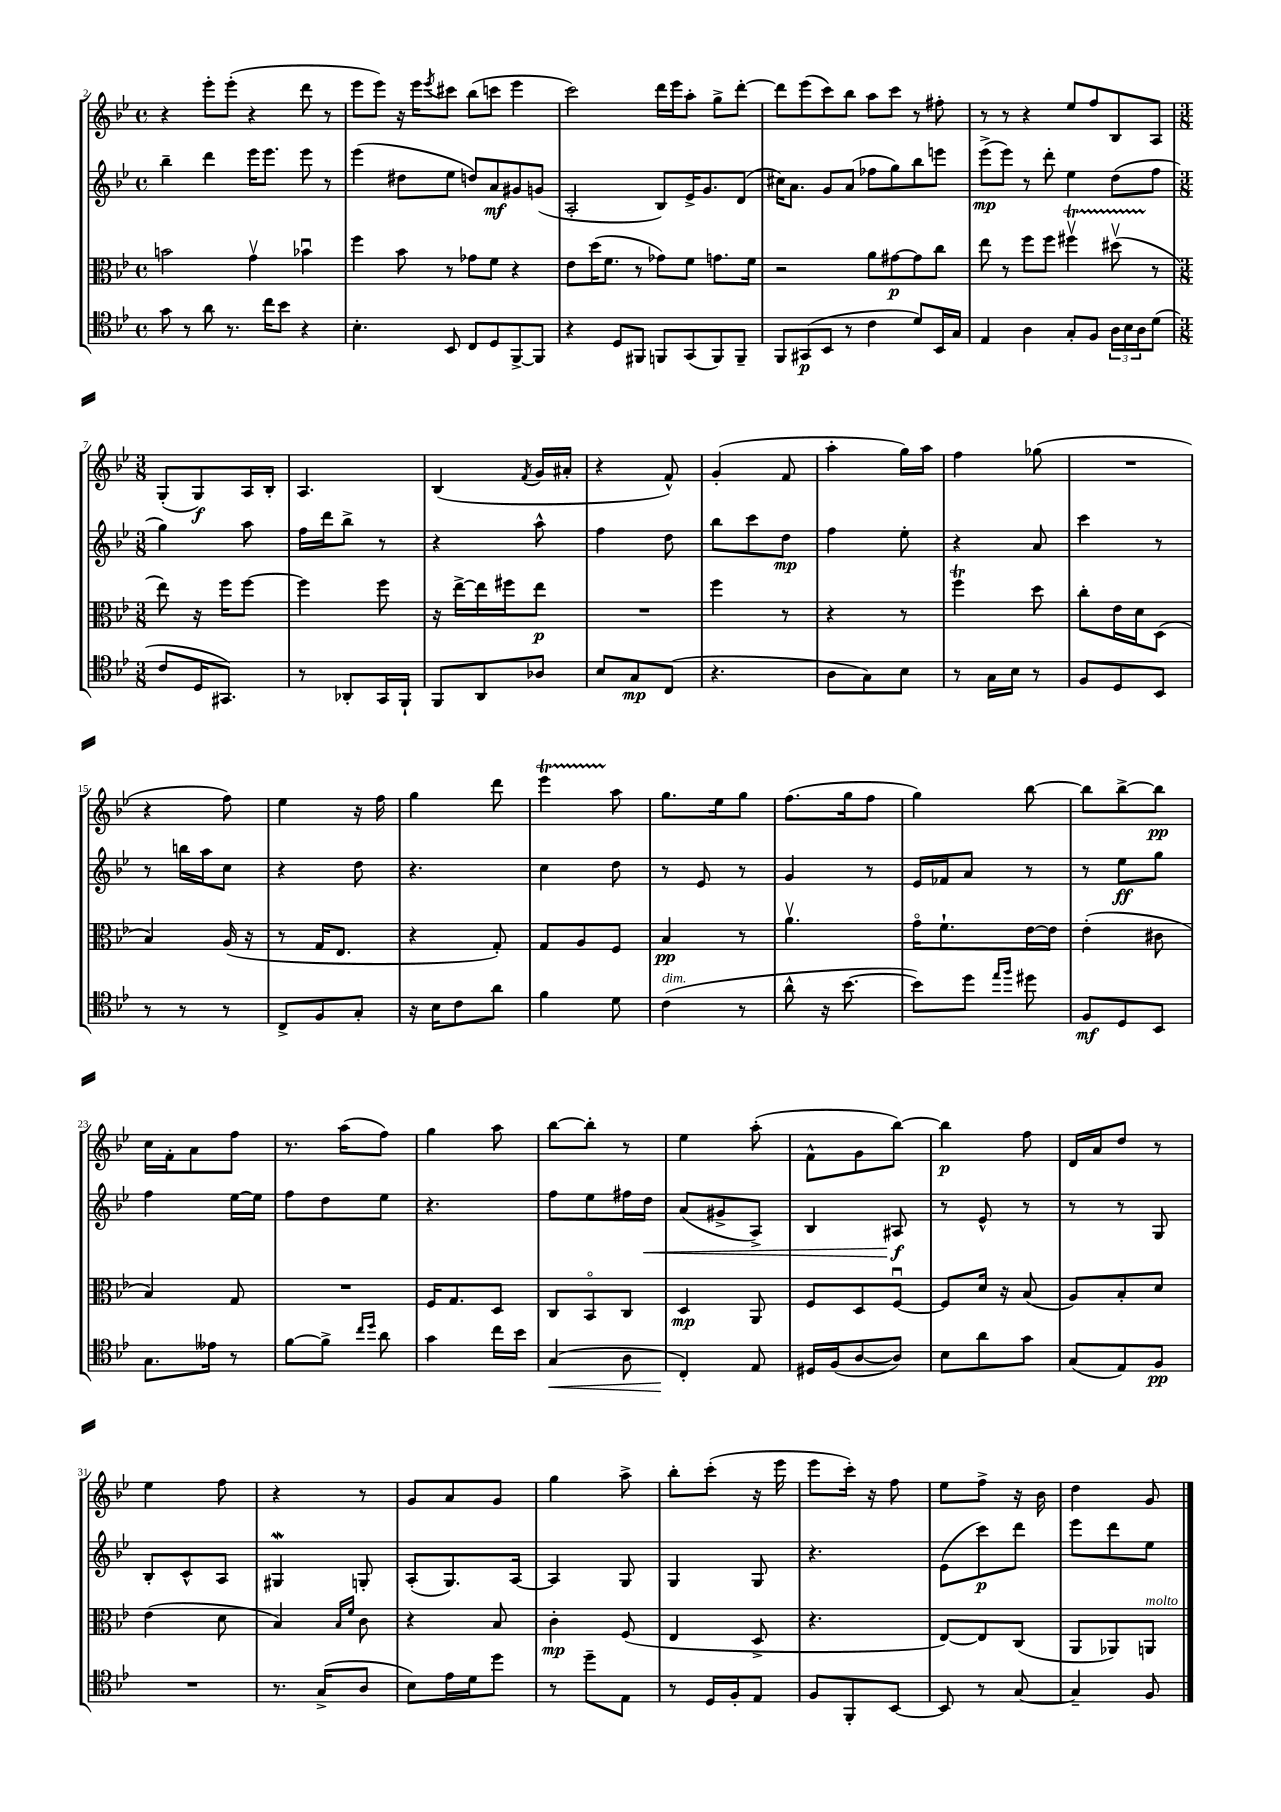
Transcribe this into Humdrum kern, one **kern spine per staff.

**kern	**kern	**kern	**kern
*staff4	*staff3	*staff2	*staff1
*clefC4	*clefC3	*clefG2	*clefG2
*k[b-e-]	*k[b-e-]	*k[b-e-]	*k[b-e-]
*M4/4	*M4/4	*M4/4	*M4/4
*met(c)	*met(c)	*met(c)	*met(c)
8g\	2b\	4bb-~\	4r
8r	.	.	.
8a\	.	4ddd\	8eee-'\L
8.r	.	.	(8eee-'\J
.	4gv\	16eee-\LK	4r
16cc\LK	.	8.eee-\J	.
8b-\J	.	.	.
4r	4b-u\	8eee-\	8ddd\
.	.	8r	8r
=	=	=	=
4.B-'\	4ff\	(4eee-\	8eee-\L
.	.	.	8eee-\J)
.	8b-\	8dd#\L	16r
.	.	.	16eee-\LK
.	.	.	8qeee-/
8BB-/	8r	8ee-\J	8ccc#\J
8C/L	8g-\L	8dd/L)	(8bb-\L
8D/	8f\J	8a/	8ccc\J
[8FF^/	4r	8g#/	4eee-\
8FF/]J	.	(8g/J	.
=	=	=	=
4r	8e-\L	2A'/	2ccc\)
.	(16dd\K	.	.
.	8.f\J	.	.
8D/L	.	.	.
8FF#/J	8r	.	.
8FF/L	8g-\L)	8B-/L)	16ddd\LL
.	.	.	16eee-\J
(8GG/	8f\J	16e-^/K	8aa'\J
.	.	8.g/	.
8FF/)	8.g\L	.	8gg^\L
8FF~/J	.	(8d/J	[8ddd'\J
.	16f\Jk	.	.
=	=	=	=
8FF/L	2r	16cc#\LK)	8ddd\]L
.	.	8.a\J	.
(8GG#/	.	.	(8eee-\
8BB-/J	.	8g/L	8ccc\)
8r	.	(8a/J	8bb-\J
4c\	8a\L	8ff-\L	8aa\L
.	[8g#\	8gg\)	8ccc\J
8d/L)	8g#\]	8bb-\	8r
16BB-/L	8cc\J	8eee\J	8ff#'\
16G/JJ	.	.	.
=	=	=	=
4E-/	8ee-\	(8eee-^\L	8r
.	8r	8eee-\J)	8r
4A\	8ff\L	8r	4r
.	8ff\J	8ddd'\	.
8G'/L	4ff#v\	4ee-\	8ee-/L
8F/J	.	.	8ff/
24A\LL	(8dd#v\	(8dd\L	8B-/
24B-\	.	.	.
24A\J	.	.	.
(8d\J	8r	8ff\J	8A/J
=	=	=	=
*M3/8	*M3/8	*M3/8	*M3/8
8c/L	8ee-\)	4gg\)	(8G'/L
16D/K	16r	.	8G/)
8.GG#/J)	16ff\LK	.	.
.	[8ff\J	8aa\	16A/L
.	.	.	16B-'/JJ
=	=	=	=
8r	4ff\]	16ff\LL	4.A/
.	.	16ddd\J	.
8AA-'/L	.	8bb-^\J	.
16GG/L	8ff\	8r	.
16FF`/JJ	.	.	.
=	=	=	=
8FF/L	16r	4r	(4B-/
.	[16ee-^\LL	.	.
8AA/	16ee-\]	.	.
.	16ff#\J	.	.
.	.	.	8qf/
8A-/J	8ee-\J	8aa^^\	16g/LL
.	.	.	16a#'/JJ
=	=	=	=
8B-/L	4.r	4ff\	4r
8G/	.	.	.
(8C/J	.	8dd\	8f^^/)
=	=	=	=
4.r	4ff\	8bb-\L	(4g'/
.	.	8ccc\	.
.	8r	8dd\J	8f/
=	=	=	=
8A\L	4r	4ff\	4aa'\
8G\)	.	.	.
8B-\J	8r	8ee-'\	16gg\LL)
.	.	.	16aa\JJ
=	=	=	=
8r	4ff\	4r	4ff\
16G\LL	.	.	.
16B-\JJ	.	.	.
8r	8dd\	8a/	(8gg-\
=	=	=	=
8F/L	8cc'\L	4ccc\	4.r
8D/	16e-\L	.	.
.	16d\J	.	.
8BB-/J	(8D\J	8r	.
=	=	=	=
8r	4B-/)	8r	4r
8r	.	16bb\LL	.
.	.	16aa\J	.
8r	(16A/	8cc\J	8ff\)
.	16r	.	.
=	=	=	=
8C^/L	8r	4r	4ee-\
8F/	16G/LK	.	.
.	8.E-/J	.	.
8G'/J	.	8dd\	16r
.	.	.	16ff\
=	=	=	=
16r	4r	4.r	4gg\
16B-\LK	.	.	.
8c\	.	.	.
8a\J	8G'/)	.	8ddd\
=	=	=	=
4f\	8G/L	4cc\	4eee-\
.	8A/	.	.
8d\	8F/J	8dd\	8aa\
=	=	=	=
(4c\	4B-/	8r	8.gg\L
.	.	8e-/	.
.	.	.	16ee-\k
8r	8r	8r	8gg\J
=	=	=	=
8a^^\	4.av\	4g/	(8.ff\L
16r	.	.	.
[8.b-\	.	.	16gg\k
.	.	8r	8ff\J
=	=	=	=
8b-\]L)	16go\LK	16e-/LL	4gg\)
.	8.f`\	16f-/J	.
8dd\J	.	8a/J	.
16qqee-/LL	.	.	.
16qqff/JJ	.	.	.
8dd#\	[16e-\L	8r	[8bb-\
.	16e-\]JJ	.	.
=	=	=	=
8F/L	(4e-'\	8r	8bb-\]L
8D/	.	8ee-\L	[8bb-^\
8BB-/J	8c#\	8gg\J	8bb-\]J
=	=	=	=
8.G\L	4B-/)	4ff\	16cc\LL
.	.	.	16f'\J
.	.	.	8a\
16e--\Jk	.	.	.
8r	8G/	[16ee-\LL	8ff\J
.	.	16ee-\]JJ	.
=	=	=	=
[8f\L	4.r	8ff\L	8.r
8f^\]J	.	8dd\	.
.	.	.	(16aa\LK
16qqcc/LL	.	.	.
16qqdd/JJ	.	.	.
8a\	.	8ee-\J	8ff\J)
=	=	=	=
4g\	16F/LK	4.r	4gg\
.	8.G/	.	.
16cc\LL	8D/J	.	8aa\
16b-\JJ	.	.	.
=	=	=	=
(4G/	8C/L	8ff\L	[8bb-\L
.	8BB-o/	8ee-\	8bb-'\]J
8A\	8C/J	16ff#\L	8r
.	.	16dd\JJ	.
=	=	=	=
4C'/)	4D/	(8a/L	4ee-\
.	.	8g#^/	.
8E-/	8AA/	8A^/J)	(8aa'\
=	=	=	=
16D#/LL	8F/L	4B-/	8f^^\L
(16F/J	.	.	.
[8A/	8D/	.	8g\
8A/]J)	[8Fu/J	8A#/	[8bb-\J)
=	=	=	=
8B-\L	8F/]L	8r	4bb-\]
8a\	16d/Jk	8e-^^/	.
.	16r	.	.
8g\J	(8B-/	8r	8ff\
=	=	=	=
(8G/L	8A/L)	8r	16d/LL
.	.	.	16a/J
8E-/)	8B-'/	8r	8dd/J
8F/J	8d/J	8G/	8r
=	=	=	=
4.r	(4e-\	8B-'/L	4ee-\
.	.	8c^^/	.
.	8d\	8A/J	8ff\
=	=	=	=
8.r	4B-/)	4G#/	4r
(16G^/LK	.	.	.
.	16qqB-/LL	.	.
.	16qqf/JJ	.	.
8A/J	8c\	8G'/	8r
=	=	=	=
8B-\L)	4r	(8A'/L	8g/L
16e-\L	.	8.G/)	8a/
16d\J	.	.	.
8dd\J	8B-/	.	8g/J
.	.	[16A/Jk	.
=	=	=	=
8r	4c'\	4A/]	4gg\
8dd~\L	.	.	.
8E-\J	(8F/	8G/	8aa^\
=	=	=	=
8r	4E-/	4G/	8bb-'\L
16D/LL	.	.	(8ccc'\J
16F'/J	.	.	.
8E-/J	8D^/	8G/	16r
.	.	.	16eee-\
=	=	=	=
8F/L	4.r	4.r	8eee-\L
8FF'/	.	.	16ccc'\Jk)
.	.	.	16r
[8BB-/J	.	.	8ff\
=	=	=	=
8BB-/]	[8E-/L)	(8e-\L	8ee-\L
8r	8E-/]	8ccc\)	8ff^\J
[8G/	(8C/J	8ddd\J	16r
.	.	.	16b-\
=	=	=	=
4G~/]	8AA/L	8eee-\L	4dd\
.	8AA-/)	8ddd\	.
8F/	8AA/J	8ee-\J	8g/
==	==	==	==
*-	*-	*-	*-
